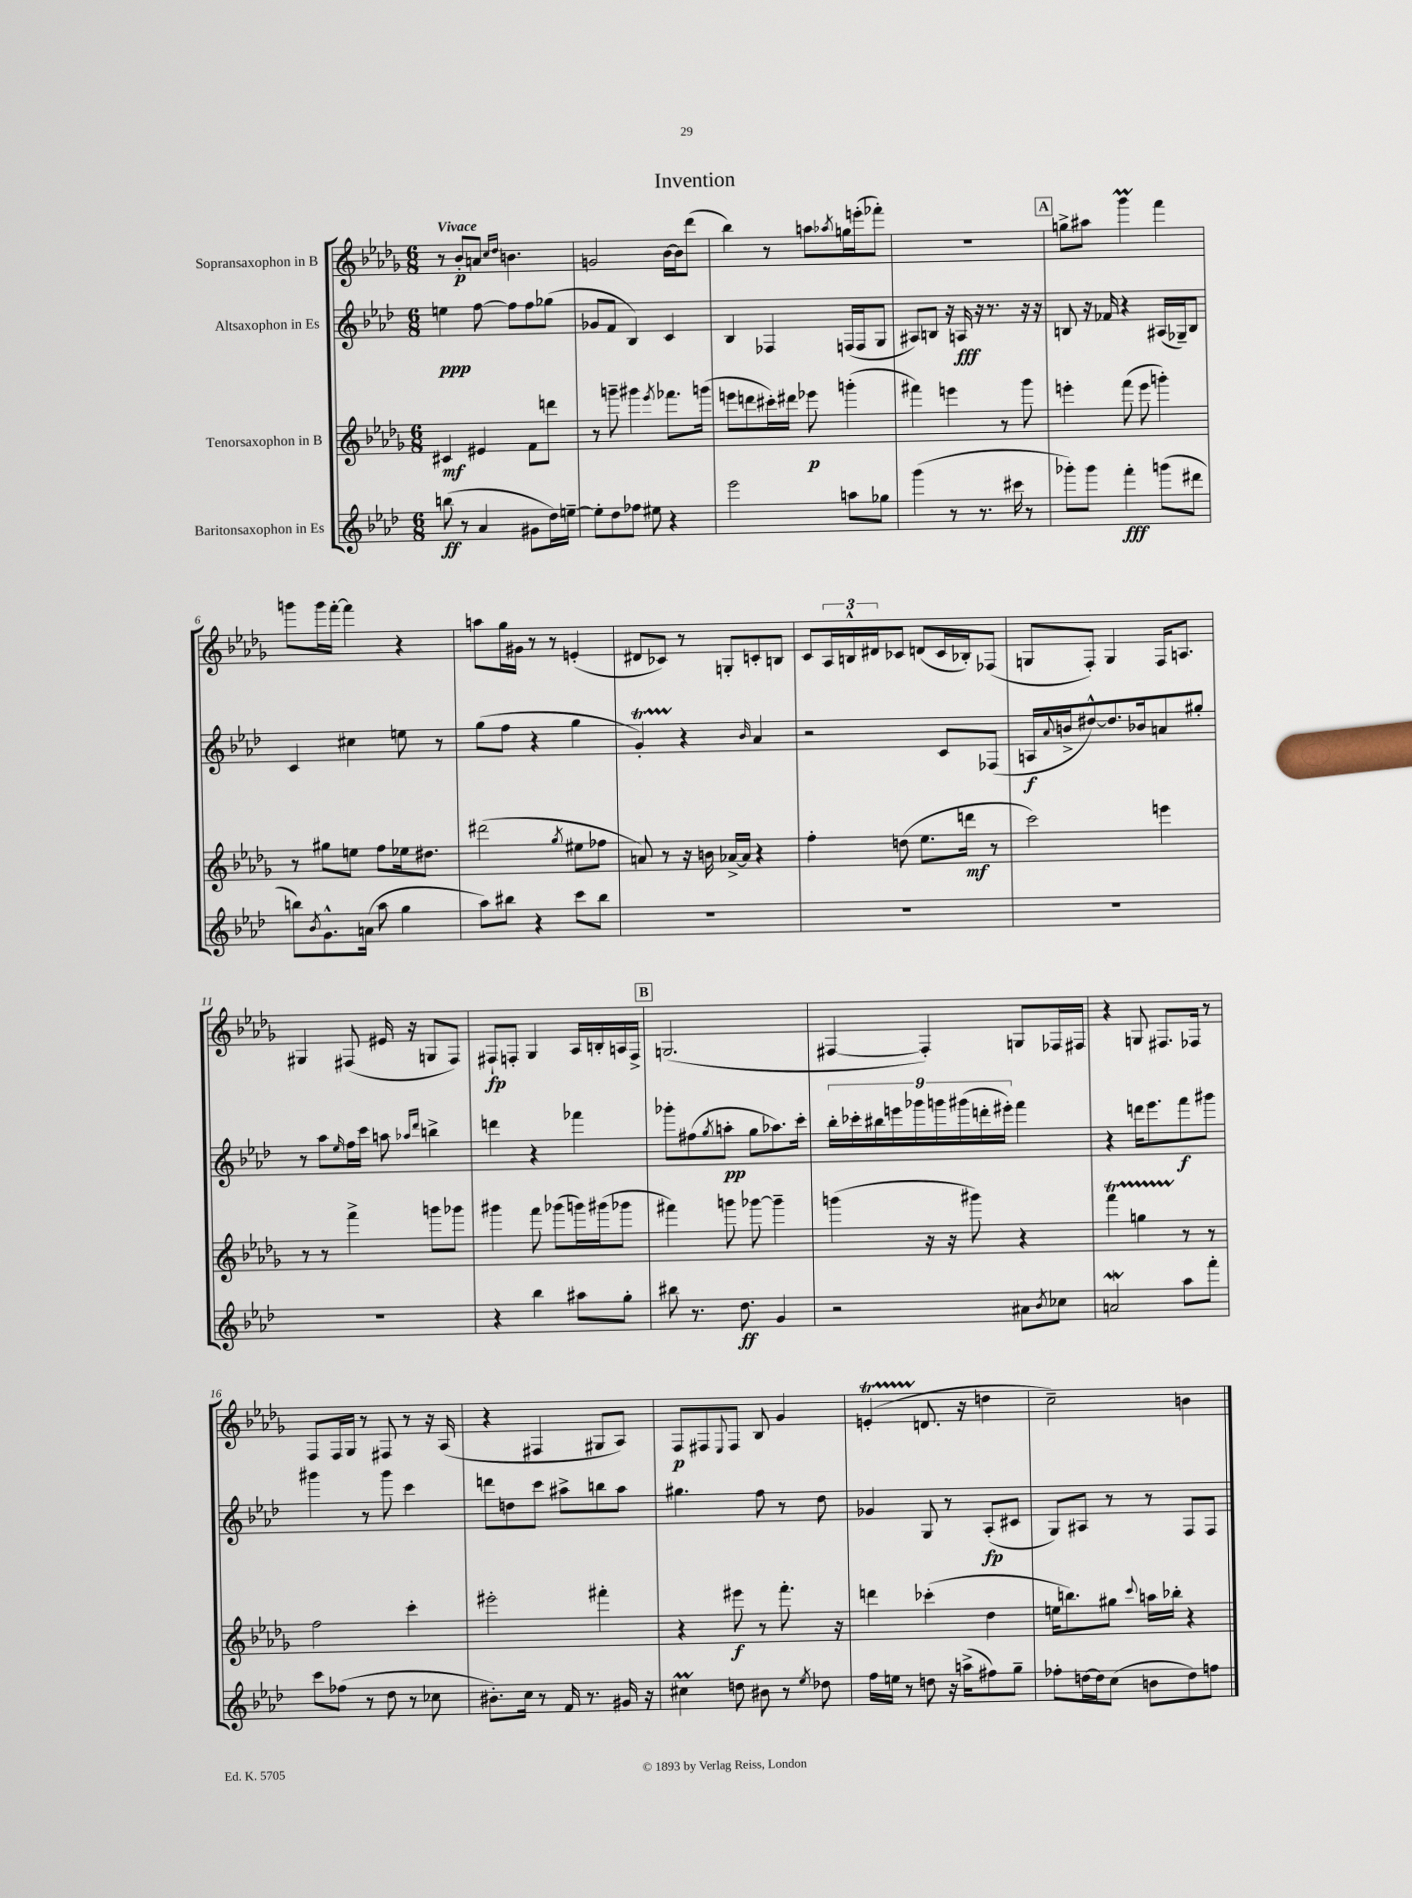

**kern	**kern	**kern	**kern
*staff4	*staff3	*staff2	*staff1
*clefG2	*clefG2	*clefG2	*clefG2
*k[b-e-a-d-]	*k[b-e-a-d-g-]	*k[b-e-a-d-]	*k[b-e-a-d-g-]
*M6/8	*M6/8	*M6/8	*M6/8
(8bb	4c#	4ee	8r
8r	.	.	8b-'
4a-	4e#	[8ff	8a
.	.	.	16qqcc
.	.	.	16qqdd-
.	.	8ff]	4.b
8g#	8f	8ff	.
16dd-)	8ddd	(8gg-	.
[16ee~	.	.	.
=	=	=	=
8ee']	8r	8g-	2g
8dd-	8ggg~	8f	.
8ff-	4ggg#	4B-)	.
8ee#	.	.	.
.	8qeee-	.	.
4r	8.fff-	4c	[16b-
.	.	.	16b-]
.	.	.	(8ddd-
.	(16ggg	.	.
=	=	=	=
2eee-	8eee	4B-	4bb-)
.	8ddd	.	.
.	16ccc#')	4F-	8r
.	16ddd#	.	.
.	8eee-	.	8aa
.	.	.	8qaa-
8aa	(4ggg'	(16F	16gg
.	.	16F	(16eee'
8gg-	.	8G	8fff-')
=	=	=	=
(4ggg	4fff#)	8A#)	2.r
.	.	8B	.
8r	4eee	16r	.
.	.	16A	.
8.r	.	16r	.
.	.	8.r	.
.	8r	.	.
16ccc#	.	.	.
8r	8ggg-	16r	.
.	.	16r	.
=	=	=	=
8ggg-')	4eee'	8B	8gg^
8ggg-	.	16r	8aa#
.	.	16f-	.
4fff'	(8fff	4r	4ggg-
.	8eee	.	.
(8ggg	4ggg')	(16A#	4fff
.	.	16G-~)	.
8ddd#	.	8B	.
=	=	=	=
8bb)	8r	4c	8ggg
8qb-	.	.	.
8.g^^	8gg#	.	16ggg
.	.	.	[16fff'
.	8ee	4cc#	4fff]
(16a	.	.	.
8aa-	8ff	.	.
4gg	16ee-	8ee	4r
.	8.dd#	.	.
.	.	8r	.
=	=	=	=
8aa-)	(2ddd#	(8gg	8aa
8bb#	.	8ff	16gg-
.	.	.	16g#
4r	.	4r	8r
.	.	.	8r
.	8qgg-	.	.
8ccc	8ee#	4gg	(4e'
8bb#	8ff-	.	.
=	=	=	=
2.r	8a)	4g')	8d#
.	8r	.	8c-)
.	16r	4r	8r
.	16b	.	.
.	[16a-^	.	8G'
.	16a-]	.	.
.	.	16qqb-	.
.	4r	4a-	8c'
.	.	.	8B
=	=	=	=
2.r	4ff'	2r	8c
.	.	.	24A-
.	.	.	24B^^
.	.	.	24d#
.	(8dd	.	8c-
.	8.ee-	.	(8d
.	.	8c	16c-
.	16ddd	.	16B-')
.	8r	(8F-	(8F-
=	=	=	=
2.r	2ccc)	16A	8G
.	.	8qqa-	.
.	.	16b^	.
.	.	[8dd#^^)	8F')
.	.	8.dd#]	4G
.	.	16b-	.
.	4eee	8a	16F
.	.	.	8.A
.	.	8gg#'	.
=	=	=	=
2.r	8r	8r	4G#
.	8r	8aa-	.
.	.	16qqee-	.
.	4fff^	16ff	(8F#
.	.	16ccc	.
.	.	8aa	16e#
.	.	.	16r
.	.	16qqaa-	.
.	.	16qqddd-	.
.	8ggg	4bb^	8G
.	8ggg-	.	8F#)
=	=	=	=
4r	4ggg#	4ddd	8F#`
.	.	.	8F'
4bb-	8fff	4r	4G-
.	(8ggg-	.	.
8aa#	16ggg)	4fff-	16A-
.	(16ggg#	.	16B'
8gg'	8ggg-	.	16A
.	.	.	16F^
=	=	=	=
8bb#	4fff#)	8ggg-'	(2.G
8.r	.	(8ff#	.
.	.	8qgg	.
.	8ggg	8aa'	.
8.dd-	.	.	.
.	[8ggg-	8gg	.
4g	4ggg-~]	8.aa-)	.
.	.	16ccc'	.
=	=	=	=
2r	(4ggg	18bb-'	[4F#
.	.	18ccc-'	.
.	.	18bb#	.
.	.	18eee	.
.	.	18ggg-	.
.	16r	.	4F#'])
.	.	18ggg	.
.	16r	.	.
.	.	(18ggg#	.
.	8ggg#)	.	.
.	.	18ddd'	.
.	.	18eee#')	.
8a#	4r	4fff	8G
8qb-	.	.	.
8cc-	.	.	16F-
.	.	.	16F#
=	=	=	=
2a	4fff	4r	4r
.	4gg	16ddd	8G
.	.	8.eee-	.
.	.	.	8.F#
8aa-	8r	8fff	.
.	.	.	16F-
8fff'	8r	8ggg#	8r
=	=	=	=
8ccc	2ff	4ggg#	8F
(8ff-	.	.	16F
.	.	.	16G-
8r	.	8r	8r
8dd-	.	8ggg#	8F#
8r	4ccc'	4ccc	8r
8cc-	.	.	16r
.	.	.	(16A-
=	=	=	=
8.b#')	2eee#'	8ddd	4r
.	.	8dd	.
16cc	.	.	.
8r	.	8ccc	4F#
16f	.	8aa#^	.
8.r	.	.	.
.	4fff#'	8bb	8G#
16g#	.	8aa#	8A-)
16r	.	.	.
=	=	=	=
4cc#	4r	4.gg#	8F
.	.	.	8F#
.	.	.	8qqE-
8dd	8eee#	.	8F#
8b#	8r	8ff	8B-
8r	8.fff'	8r	4g-
8qee-	.	.	.
8dd-	.	8dd-	.
.	16r	.	.
=	=	=	=
16ff	4ddd	4g-	(4e'
16ee	.	.	.
8r	.	.	.
8dd	(4ccc-'	8G	8.d
16r	.	8r	.
(16aa^	.	.	16r
8ff#)	4dd-	(8A-'	4dd
8gg~	.	8c#	.
=	=	=	=
8ff-'	16ee	8G)	2cc~)
.	8.bb)	.	.
[16dd	.	8A#	.
16dd]	.	.	.
(8cc	8gg#	8r	.
.	8qqccc	.	.
8b	16aa	8r	.
.	16bb-'	.	.
8dd)	4r	8F	4b
8ff	.	8F	.
==	==	==	==
*-	*-	*-	*-
